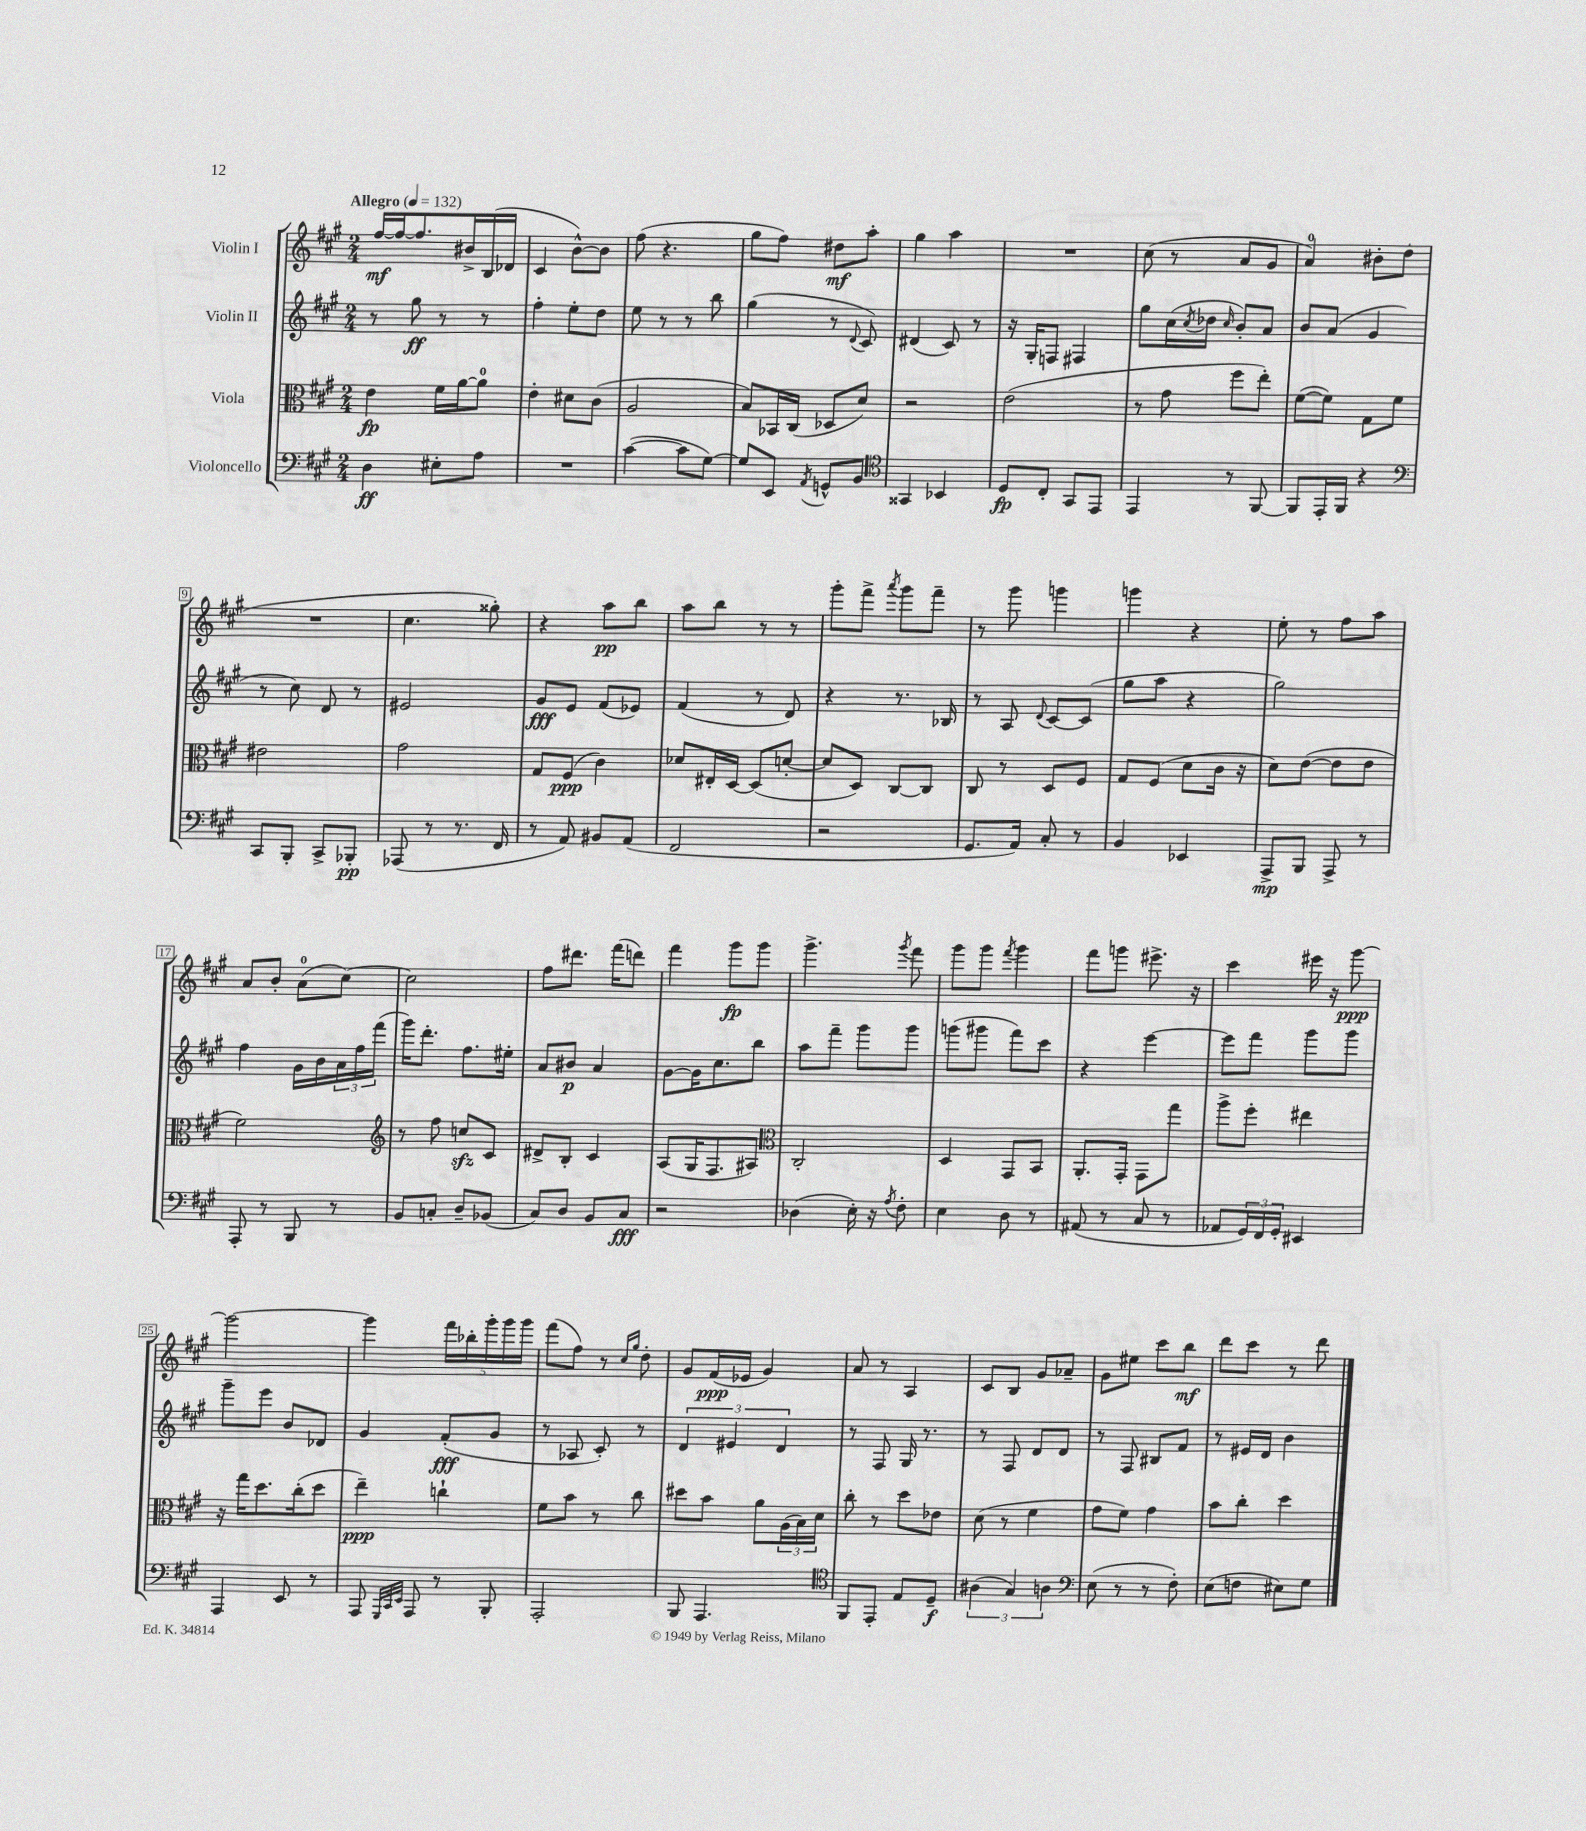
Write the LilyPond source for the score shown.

<<
\new StaffGroup <<
\new Staff = "s0" \with { instrumentName = "Violin I" } {
    \clef treble \key a \major \numericTimeSignature \time 2/4 \tempo "Allegro" 4 = 132
    fis''16~\mf fis''16~ fis''8. bis'16-> b16( des'16 |
    cis'4 b'8~-^) b'8 |
    fis''8( r4. |
    gis''8 fis''8) dis''8\mf a''8-. |
    gis''4 a''4 |
    R2 |
    cis''8( r8 a'8 gis'8 |
    a'4-0) bis'8-. d''8( |
    R2 |
    cis''4. gisis''8-.) |
    r4 a''8\pp b''8 |
    a''8 b''8 r8 r8 |
    gis'''8-. fis'''8-> \acciaccatura { a'''8 } gis'''8 fis'''8-- |
    r8 gis'''8 g'''4 |
    g'''4 r4 |
    e''8-. r8 fis''8 a''8 |
    a'8 b'8-. a'8-0( cis''8~) |
    cis''2 |
    fis''8 dis'''8. fis'''16( d'''8) |
    fis'''4 gis'''8\fp gis'''8 |
    gis'''4.-> \acciaccatura { gis'''8 } fis'''8 |
    gis'''8 gis'''8 \acciaccatura { fis'''8 } gis'''4 |
    fis'''8 g'''8 eis'''8.-> r16 |
    cis'''4 eis'''16 r16 gis'''8~\ppp |
    gis'''2~ |
    gis'''4 \tuplet 5/4 { fis'''16 bes''16-. gis'''16-. gis'''16 gis'''16 } |
    fis'''8( fis''8) r8 \grace { cis''16 gis''16 } d''8-. |
    gis'8 fis'16\ppp( ees'16 gis'4) |
    a'8 r8 a4 |
    cis'8 b8 gis'8 aes'8-- |
    gis'8 eis''8 cis'''8 b''8\mf |
    d'''8 cis'''8 r8 d'''8 \bar "|." |
}
\new Staff = "s1" \with { instrumentName = "Violin II" } {
    \clef treble \key a \major \numericTimeSignature \time 2/4
    r8 gis''8\ff r8 r8 |
    fis''4-. e''8-. d''8 |
    e''8 r8 r8 b''8 |
    gis''4( r8 \appoggiatura { d'8 } cis'8) |
    dis'4( cis'8) r8 |
    r16 gis16-. f8 fis4 |
    gis''8 cis''16( \acciaccatura { cis''8 } des''16 \grace { cis''16 } b'8-.) a'8 |
    b'8 a'8( gis'4 |
    r8 cis''8) d'8 r8 |
    eis'2 |
    gis'8\fff e'8 fis'8( ees'8) |
    fis'4( r8 d'8) |
    r4 r8. bes16 |
    r8 a8 \appoggiatura { d'8 } cis'8~ cis'8( |
    gis''8 a''8 r4 |
    gis''2) |
    fis''4 gis'16 b'16 \tuplet 3/2 { a'16 fis''16 fis'''16( } |
    gis'''16) d'''8.-. fis''8. eis''16-. |
    a'8 bis'8\p a'4 |
    gis'8~ gis'16 cis''8. b''8 |
    a''8 fis'''8-- gis'''8 gis'''8 |
    g'''8( gis'''8 fis'''8) cis'''8 |
    r4 e'''4~ |
    e'''8 fis'''8 gis'''8 gis'''8 |
    gis'''8-- e'''8 b'8 des'8 |
    gis'4 fis'8-.\fff( gis'8 |
    r8 aes8 cis'8-.) r8 |
    \tuplet 3/2 { d'4 eis'4 d'4 } |
    r8 fis8 gis16 r8. |
    r8 fis8 d'8 d'8 |
    r8 fis8 bis8 fis'8 |
    r8 eis'16 d'16 b'4 \bar "|." |
}
\new Staff = "s2" \with { instrumentName = "Viola" } {
    \clef alto \key a \major \numericTimeSignature \time 2/4
    e'4\fp fis'16 a'16~ a'8-0 |
    e'4-. dis'8 cis'8( |
    a2 |
    b8) bes,16 cis16( des8 d'8) |
    r2 |
    e'2( |
    r8 gis'8 fis''8 e''8-.) |
    fis'8~( fis'8) gis8 fis'8 |
    eis'2 |
    gis'2 |
    gis8 fis8\ppp( cis'4) |
    des'8 eis16-. d16~ d8( d'8~-. |
    d'8 d8) cis8~ cis8 |
    cis8 r8 d8 fis8 |
    gis8 fis8( d'8 cis'16 r16 |
    d'8) e'8~( e'8 e'8 |
    fis'2) |
    \clef treble r8 fis''8 c''8\sfz cis'8 |
    dis'8-> b8-. cis'4 |
    a8( gis16 fis8. ais8) |
    \clef alto cis2-. |
    d4 gis,8 b,8 |
    a,8.-. gis,16-. gis,8 gis''8 |
    a''8-> fis''8-. eis''4 |
    r16 gis''16 d''8. cis''16-.( d''8 |
    e''4--\ppp) c''4-! |
    fis'8 b'8 r8 cis''8 |
    dis''8 b'8 a'8 \tuplet 3/2 { a16( b16) d'16 } |
    cis''8-. r8 d''8 ees'8 |
    d'8( r8 fis'4 |
    gis'8 fis'8) gis'4 |
    b'8 cis''8-. d''4 \bar "|." |
}
\new Staff = "s3" \with { instrumentName = "Violoncello" } {
    \clef bass \key a \major \numericTimeSignature \time 2/4
    d4\ff eis8-. a8 |
    R2 |
    cis'4~( cis'8 gis8~) |
    gis8 e,8 \acciaccatura { a,8 } g,8-^ b,8 |
    \clef tenor gisis,4 bes,4 |
    d8\fp cis8-. gis,8 e,8 |
    e,4 r8 fis,8~ |
    fis,8 e,16-. fis,16 r4 |
    \clef bass cis,8 b,,8-. cis,8-> bes,,8-.\pp |
    aes,,8( r8 r8. fis,16 |
    r8 a,8) bis,8 a,8( |
    fis,2 |
    r2 |
    gis,8. a,16) cis8-. r8 |
    b,4 ees,4 |
    a,,8->\mp b,,8 a,,8-> r8 |
    a,,8-. r8 b,,8 r8 |
    b,8 c8-. d8-- bes,8( |
    cis8) d8 b,8 cis8\fff |
    r2 |
    des4( e16-.) r16 \acciaccatura { a8 } fis8-. |
    e4 d8 r8 |
    ais,8( r8 cis8 r8 |
    aes,8 \tuplet 3/2 { gis,16) fis,16 gis,16-. } eis,4 |
    a,,4 e,8 r8 |
    a,,8 \grace { gis,,32 cis,32 e,32 } a,,8 r8 b,,8-. |
    a,,2-. |
    b,,8 a,,4. |
    \clef tenor fis,8 e,8-. e8 d8--\f |
    \tuplet 3/2 { ais4( gis4) a4 } |
    \clef bass e8( r8 r8 fis8-.) |
    e8( f8 eis8) gis8 \bar "|." |
}
>>
>>
\layout { \context { \Score \override BarNumber.stencil = #(make-stencil-boxer 0.1 0.3 ly:text-interface::print) } }
